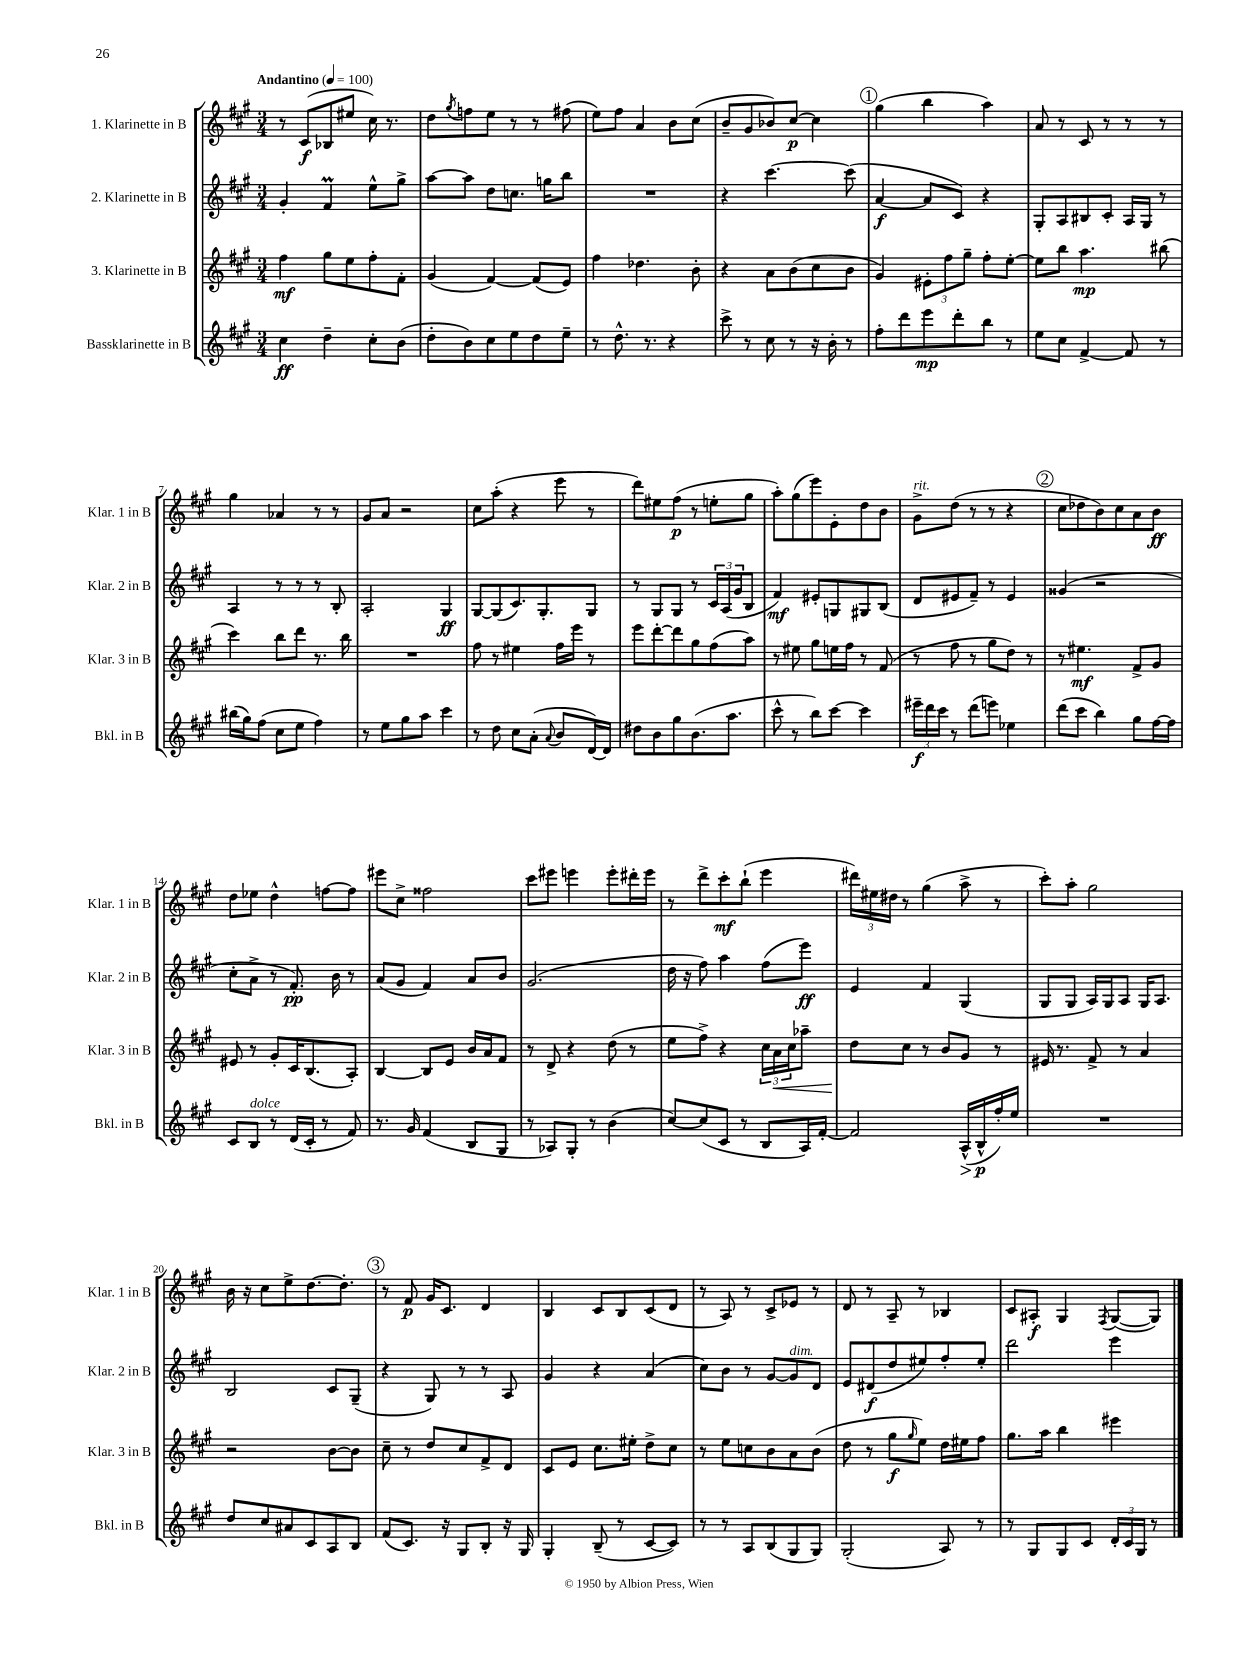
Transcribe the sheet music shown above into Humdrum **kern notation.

**kern	**dynam	**kern	**dynam	**kern	**dynam	**kern	**dynam
*part4	*part4	*part3	*part3	*part2	*part2	*part1	*part1
*staff4	*staff4	*staff3	*staff3	*staff2	*staff2	*staff1	*staff1
*I"Bassklarinette in B	*	*I"3. Klarinette in B	*	*I"2. Klarinette in B	*	*I"1. Klarinette in B	*
*I'Bkl. in B	*	*I'Klar. 3 in B	*	*I'Klar. 2 in B	*	*I'Klar. 1 in B	*
*clefG2	*	*clefG2	*	*clefG2	*	*clefG2	*
*k[f#c#g#]	*	*k[f#c#g#]	*	*k[f#c#g#]	*	*k[f#c#g#]	*
*M3/4	*	*M3/4	*	*M3/4	*	*M3/4	*
*MM100	*	*MM100	*	*MM100	*	*MM100	*
=1	=1	=1	=1	=1	=1	=1	=1
!	!	!	!	!	!	!LO:TX:a:B:t=Andantino	!
4cc#\	ff	4ff#\	mf	4g#'/	.	8r	.
.	.	.	.	.	.	(8c#/L	f
4dd~\	.	8gg#\L	.	4f#M/	.	8B-X/	.
.	.	8ee\	.	.	.	8ee#X/J	.
8cc#'\L	.	8ff#'\	.	8ee^^\L	.	16cc#\)	.
.	.	.	.	.	.	8.r	.
(8b\J	.	8f#'\J	.	8gg#^\J	.	.	.
=2	=2	=2	=2	=2	=2	=2	=2
8dd'\L	.	(4g#/	.	[8aa\L	.	8dd\L	.
.	.	.	.	.	.	8qgg#/	.
8b\)	.	.	.	8aa\J]	.	8ffn\	.
8cc#\	.	[4f#/)	.	8dd\L	.	8ee\J	.
8ee\	.	.	.	8.ccn\J	.	8r	.
8dd\	.	(8f#/L]	.	.	.	8r	.
.	.	.	.	16ggn\KL	.	.	.
8ee~\J	.	8e/J)	.	8bb\J	.	(8ff#X\	.
=3	=3	=3	=3	=3	=3	=3	=3
8r	.	4ff#\	.	2.r	.	8ee\L)	.
8.dd^^\	.	.	.	.	.	8ff#\J	.
.	.	4.dd-X\	.	.	.	4a/	.
8.r	.	.	.	.	.	.	.
4r	.	.	.	.	.	8b\L	.
.	.	8b'\	.	.	.	(8cc#\J	.
=4	=4	=4	=4	=4	=4	=4	=4
8ccc#^\	.	4r	.	4r	.	8b~/L	.
8r	.	.	.	.	.	8g#/	.
8cc#\	.	8a\L	.	[4.ccc#\	.	8b-X/)	.
8r	.	(8b\	.	.	.	[8cc#/J	p
16r	.	8cc#\	.	.	.	4cc#\]	.
16b'\	.	.	.	.	.	.	.
8r	.	8b\J	.	(8ccc#\]	.	.	.
!!LO:REH:place=s1:t=1
=5	=5	=5	=5	=5	=5	=5	=5
8ff#'\L	.	4g#/)	.	[4a/	f	(4gg#\	.
8ddd\	.	.	.	.	.	.	.
8eee\	mp	12e#X'\L	.	8a/L]	.	4bb\	.
.	.	12ff#\	.	.	.	.	.
8ddd'\	.	.	.	8c#/J)	.	.	.
.	.	12gg#~\J	.	.	.	.	.
8bb\J	.	8ff#'\L	.	4r	.	4aa\)	.
8r	.	[8ee'\J	.	.	.	.	.
=6	=6	=6	=6	=6	=6	=6	=6
8ee\L	.	8ee\L]	.	8G#'/L	.	8a/	.
8cc#\J	.	8bb\J	.	8A/	.	8r	.
[4f#^/	.	4.aa\	mp	8B#X/	.	8c#/	.
.	.	.	.	8c#'/J	.	8r	.
8f#/]	.	.	.	16A/LL	.	8r	.
.	.	.	.	16G#/JJ	.	.	.
8r	.	(8bb#X\	.	8r	.	8r	.
!!LO:LB:g=z
=7	=7	=7	=7	=7	=7	=7	=7
(16bb#X\LL	.	4ccc#\)	.	4A/	.	4gg#\	.
16gg#\J)	.	.	.	.	.	.	.
(8ff#\J	.	.	.	.	.	.	.
8cc#\L	.	8bb\L	.	8r	.	4a-X/	.
8ee\J	.	8ddd\J	.	8r	.	.	.
4ff#\)	.	8.r	.	8r	.	8r	.
.	.	.	.	8B'/	.	8r	.
.	.	16bb\	.	.	.	.	.
=8	=8	=8	=8	=8	=8	=8	=8
8r	.	2.r	.	2A'/	.	8g#/L	.
8ee\L	.	.	.	.	.	8a/J	.
8gg#\	.	.	.	.	.	2r	.
8aa\J	.	.	.	.	.	.	.
4ccc#\	.	.	.	4G#/	ff	.	.
=9	=9	=9	=9	=9	=9	=9	=9
8r	.	8ff#\	.	[8G#/L	.	8cc#\L	.
8dd\	.	8r	.	(8G#/]	.	(8aa'\J	.
8cc#\L	.	4ee#X\	.	8.c#/)	.	4r	.
(8a'\J	.	.	.	.	.	.	.
.	.	.	.	8.G#'/	.	.	.
8qqa/	.	.	.	.	.	.	.
8b/L	.	16ff#\LL	.	.	.	8eee\	.
.	.	16eee\JJ	.	.	.	.	.
[16d/L)	.	8r	.	8G#/J	.	8r	.
16d/JJ]	.	.	.	.	.	.	.
=10	=10	=10	=10	=10	=10	=10	=10
8dd#X\L	.	8eee\L	.	8r	.	8ddd\L)	.
8b\	.	[8ddd'\	.	8G#/L	.	8ee#X\	.
8gg#\	.	8ddd\]	.	8G#/J	.	(8ff#\J	p
(8.b\	.	8gg#\	.	8r	.	8r	.
.	.	(8ff#\	.	24c#/LL	.	8een'\L	.
.	.	.	.	(24A/	.	.	.
8.aa\J	.	.	.	.	.	.	.
.	.	.	.	24g#/J	.	.	.
.	.	8aa\J)	.	8B/J	.	8gg#\J	.
=11	=11	=11	=11	=11	=11	=11	=11
8ccc#^^\	.	8r	.	4f#/)	mf	8aa'\L)	.
8r	.	8ee#X\	.	.	.	(8gg#\	.
8bb\L)	.	8gg#\L	.	8e#X'/L	.	8eee\)	.
[8ccc#\J	.	16een\L	.	8Gn/	.	8e'\	.
.	.	16ff#\JJ	.	.	.	.	.
4ccc#\]	.	8r	.	8G#X/	.	8dd\	.
.	.	(8f#/	.	(8B/J	.	8b\J	.
=12	=12	=12	=12	=12	=12	=12	=12
!	!	!	!	!	!	!LO:TX:a:i:t=rit.	!
24eee#X~\LL	f	8r	.	8d/L	.	8g#^\L	.
24ddd\	.	.	.	.	.	.	.
24ccc#\JJ	.	.	.	.	.	.	.
8r	.	8ff#\	.	8e#X/	.	(8dd\J	.
(8ddd\L	.	8r	.	8f#~/J)	.	8r	.
8eeen\J)	.	8gg#\L	.	8r	.	8r	.
4ee-X\	.	8dd\J)	.	4e#/	.	4r	.
.	.	8r	.	.	.	.	.
!!LO:REH:place=s1:t=2
=13	=13	=13	=13	=13	=13	=13	=13
(8ddd\L	.	8r	.	(4g##X/	.	8cc#\L	.
8ccc#\J	.	4.ee#X\	mf	.	.	8dd-X\	.
4bb\)	.	.	.	2r	.	8b\)	.
.	.	.	.	.	.	8cc#\	.
8gg#\L	.	8f#^/L	.	.	.	8a\	.
[16ff#\L	.	8g#/J	.	.	.	8b\J	ff
16ff#\JJ]	.	.	.	.	.	.	.
!!LO:LB:g=z
=14	=14	=14	=14	=14	=14	=14	=14
8c#/L	.	8e#X/	.	8cc#'\L	.	8dd\L	.
!LO:TX:a:i:t=dolce	!	!	!	!	!	!	!
8B/J	.	8r	.	8a^\J	.	8ee-X\J	.
8r	.	8g#'/L	.	8r	.	4dd^^\	.
(16d/LL	.	16c#/K	.	8.f#'/)	pp	.	.
16c#'/JJ	.	(8.B/	.	.	.	.	.
8r	.	.	.	.	.	[8ffn\L	.
.	.	.	.	16b\	.	.	.
8f#/)	.	8A'/J)	.	8r	.	8ff\J]	.
=15	=15	=15	=15	=15	=15	=15	=15
8.r	.	[4B/	.	(8a/L	.	8eee#X\L	.
.	.	.	.	8g#/J	.	8cc#^\J	.
16g#/	.	.	.	.	.	.	.
(4f#/	.	8B/L]	.	4f#/)	.	2ff##X\	.
.	.	8e/J	.	.	.	.	.
8B/L	.	16b/LL	.	8a/L	.	.	.
.	.	16a/J	.	.	.	.	.
8G#/J	.	8f#/J	.	8b/J	.	.	.
=16	=16	=16	=16	=16	=16	=16	=16
8r	.	8r	.	(2.g#/	.	8ccc#\L	.
8A-X/L)	.	8d^/	.	.	.	8eee#X\J	.
8G#'/J	.	4r	.	.	.	4eeen\	.
8r	.	.	.	.	.	.	.
(4b\	.	(8dd\	.	.	.	8eee'\L	.
.	.	8r	.	.	.	16ddd#X'\L	.
.	.	.	.	.	.	16eee\JJ	.
=17	=17	=17	=17	=17	=17	=17	=17
[8cc#/L)	.	8ee\L	.	16dd\	.	8r	.
.	.	.	.	16r	.	.	.
(8cc#/]	.	8ff#^\J)	.	8ff#\)	.	8ddd^\L	.
8c#/J	.	4r	.	4aa\	.	8ccc#'\	mf
8r	.	.	.	.	.	(8bb`\J	.
8B/L	.	24cc#\LL	.	(8ff#\L	.	4eee\	.
!	!	!	!LO:HP:b	!	!	!	!
.	.	24a\	<	.	.	.	.
.	.	24cc#\J	.	.	.	.	.
16A/L)	.	8aa-X~\J	.	8eee\J)	ff	.	.
[16f#'/JJ	.	.	.	.	.	.	.
=18	=18	=18	=18	=18	=18	=18	=18
2f#/]	.	8dd\L	.	4e/	.	24ddd#X\LL)	.
.	.	.	.	.	.	24ee#X\	.
.	.	.	.	.	.	24dd#X\JJ	.
.	.	8cc#\J	[	.	.	8r	.
.	.	8r	.	4f#/	.	(4gg#\	.
.	.	8b/L	.	.	.	.	.
!	!LO:HP:b	!	!	!	!	!	!
(16A^^/LL	>	8g#/J	.	(4G#/	.	8aa^\	.
16B^^/	p	.	.	.	.	.	.
16ff#'/)	]	8r	.	.	.	8r	.
16ee/JJ	.	.	.	.	.	.	.
=19	=19	=19	=19	=19	=19	=19	=19
2.r	.	16e#X/	.	8G#/L	.	8ccc#'\L)	.
.	.	8.r	.	.	.	.	.
.	.	.	.	8G#/J	.	8aa'\J	.
.	.	8f#^/	.	16A/LL)	.	2gg#\	.
.	.	.	.	16G#/J	.	.	.
.	.	8r	.	8A/J	.	.	.
.	.	4a/	.	16G#/KL	.	.	.
.	.	.	.	8.A/J	.	.	.
!!LO:LB:g=z
=20	=20	=20	=20	=20	=20	=20	=20
8dd/L	.	2r	.	2B/	.	16b\	.
.	.	.	.	.	.	16r	.
8cc#/	.	.	.	.	.	8cc#\L	.
8a#X/	.	.	.	.	.	8ee^\	.
8c#/	.	.	.	.	.	[8.dd\	.
8A/	.	[8b\L	.	8c#/L	.	.	.
.	.	.	.	.	.	8.dd'\J]	.
8B/J	.	8b\J]	.	(8G#~/J	.	.	.
!!LO:REH:place=s1:t=3
=21	=21	=21	=21	=21	=21	=21	=21
(8f#/L	.	8cc#~\	.	4r	.	8r	.
8.c#/J)	.	8r	.	.	.	8f#/	p
.	.	8dd/L	.	8G#/)	.	16g#/KL	.
16r	.	.	.	.	.	8.c#/J	.
8G#/L	.	8cc#/	.	8r	.	.	.
8B'/J	.	8f#^/	.	8r	.	4d/	.
16r	.	8d/J	.	8A/	.	.	.
16G#/	.	.	.	.	.	.	.
=22	=22	=22	=22	=22	=22	=22	=22
4G#'/	.	8c#/L	.	4g#/	.	4B/	.
.	.	8e/J	.	.	.	.	.
(8B~/	.	8.cc#\L	.	4r	.	8c#/L	.
8r	.	.	.	.	.	8B/	.
.	.	16ee#X'\Jk	.	.	.	.	.
[8c#/L	.	8dd^\L	.	(4a/	.	(8c#/	.
8c#/J])	.	8cc#\J	.	.	.	8d/J	.
=23	=23	=23	=23	=23	=23	=23	=23
8r	.	8r	.	8cc#\L)	.	8r	.
8r	.	8ee\L	.	8b\J	.	8A/)	.
8A/L	.	8ccn\	.	8r	.	8r	.
(8B/	.	8b\	.	[8g#/L	.	8c#^/L	.
!	!	!	!	!LO:TX:a:i:t=dim.	!	!	!
8G#/	.	8a\	.	8g#/]	.	8e-X/J	.
8G#/J)	.	(8b\J	.	8d/J	.	8r	.
=24	=24	=24	=24	=24	=24	=24	=24
(2G#'/	.	8dd\	.	8e/L	.	8d/	.
.	.	8r	.	(8d#X/	f	8r	.
.	.	8gg#\L	f	8dd/	.	8A~/	.
.	.	16qqgg#/	.	.	.	.	.
.	.	8ee\J)	.	8ee#X/)	.	8r	.
8A/)	.	16dd\LL	.	8ff#'/	.	4B-X/	.
.	.	16ee#X\J	.	.	.	.	.
8r	.	8ff#\J	.	8ee#'/J	.	.	.
=25	=25	=25	=25	=25	=25	=25	=25
8r	.	8.gg#\L	.	2ddd\	.	8c#/L	.
8G#/L	.	.	.	.	.	8A#X'/J	f
.	.	16aa\Jk	.	.	.	.	.
8G#/	.	4bb\	.	.	.	4G#/	.
8c#/J	.	.	.	.	.	.	.
.	.	.	.	.	.	8qF#/	.
24d'/LL	.	4eee#X\	.	4eee\	.	([8G#/L	.
24c#/	.	.	.	.	.	.	.
24G#/JJ	.	.	.	.	.	.	.
8r	.	.	.	.	.	8G#/J])	.
==	==	==	==	==	==	==	==
*-	*-	*-	*-	*-	*-	*-	*-
